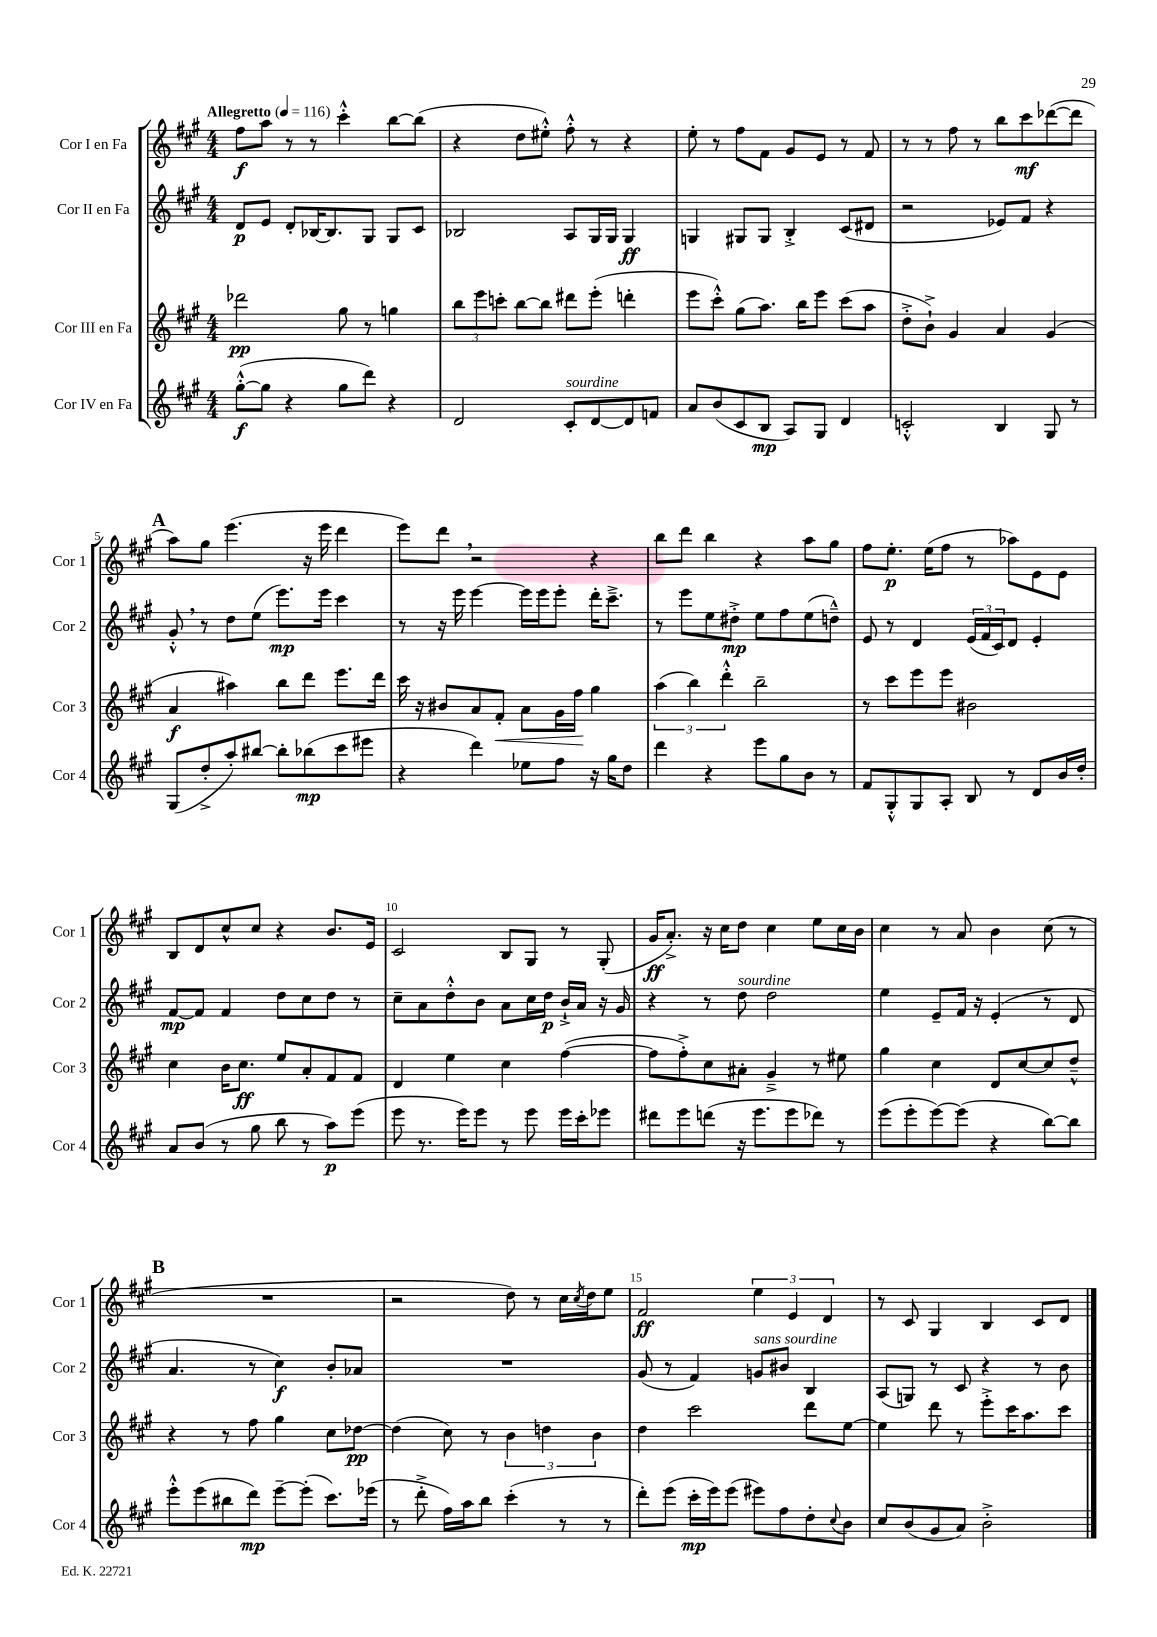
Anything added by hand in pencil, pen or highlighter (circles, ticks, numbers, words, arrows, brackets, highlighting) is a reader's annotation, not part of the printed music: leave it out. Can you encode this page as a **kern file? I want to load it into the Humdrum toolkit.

**kern	**dynam	**kern	**dynam	**kern	**dynam	**kern	**dynam
*part4	*part4	*part3	*part3	*part2	*part2	*part1	*part1
*staff4	*staff4	*staff3	*staff3	*staff2	*staff2	*staff1	*staff1
*I"Cor IV en Fa	*	*I"Cor III en Fa	*	*I"Cor II en Fa	*	*I"Cor I en Fa	*
*I'Cor 4	*	*I'Cor 3	*	*I'Cor 2	*	*I'Cor 1	*
*clefG2	*	*clefG2	*	*clefG2	*	*clefG2	*
*k[f#c#g#]	*	*k[f#c#g#]	*	*k[f#c#g#]	*	*k[f#c#g#]	*
*M4/4	*	*M4/4	*	*M4/4	*	*M4/4	*
*MM116	*	*MM116	*	*MM116	*	*MM116	*
=1	=1	=1	=1	=1	=1	=1	=1
!	!	!	!	!	!	!LO:TX:a:B:t=Allegretto	!
([8gg#'^^\L	f	2ddd-X\	pp	8d/L	p	8ff#\L	f
8gg#\J]	.	.	.	8e/J	.	8aa\J	.
4r	.	.	.	8d'/L	.	8r	.
.	.	.	.	[16B-X/K	.	8r	.
.	.	.	.	8.B-/]	.	.	.
8gg#\L	.	8gg#\	.	.	.	4ccc#'^^\	.
8ddd\J)	.	8r	.	8G#/J	.	.	.
4r	.	4ggn\	.	8G#/L	.	[8bb\L	.
.	.	.	.	8c#/J	.	(8bb\J]	.
=2	=2	=2	=2	=2	=2	=2	=2
2d/	.	12bb\L	.	2B-X/	.	4r	.
.	.	12eee\	.	.	.	.	.
.	.	12cccn'\J	.	.	.	.	.
.	.	[8bb\L	.	.	.	8dd\L	.
.	.	8bb\J]	.	.	.	8ee#X'^^\J)	.
!LO:TX:a:i:t=sourdine	!	!	!	!	!	!	!
8c#'/L	.	8ddd#X\L	.	8A/L	.	8ff#'^^\	.
[8d/	.	(8eee'\J	.	16G#/L	.	8r	.
.	.	.	.	16G#/JJ	.	.	.
8d/]	.	4dddn'\	.	4G#/	ff	4r	.
8fn/J	.	.	.	.	.	.	.
=3	=3	=3	=3	=3	=3	=3	=3
8a/L	.	8eee\L	.	4Gn/	.	8ee'\	.
(8b/	.	8ccc#'^^\J)	.	.	.	8r	.
8c#/	.	(8gg#\L	.	8G#X/L	.	8ff#\L	.
8B/J	mp	8.aa\J)	.	8G#/J	.	8f#\J	.
8A/L)	.	.	.	4B'^/	.	8g#/L	.
.	.	16bb\KL	.	.	.	.	.
8G#/J	.	8eee\J	.	.	.	8e/J	.
4d/	.	(8ccc#\L	.	(8c#/L	.	8r	.
.	.	8aa\J	.	8d#X/J	.	8f#/	.
=4	=4	=4	=4	=4	=4	=4	=4
2cn'^^/	.	8dd'^\L	.	2r	.	8r	.
.	.	8b`^\J)	.	.	.	8r	.
.	.	4g#/	.	.	.	8ff#\	.
.	.	.	.	.	.	8r	.
4B/	.	4a/	.	8e-X/L)	.	8bb\L	.
.	.	.	.	8f#/J	.	8ccc#\	mf
8G#/	.	(4g#/	.	4r	.	([8ddd-X\	.
8r	.	.	.	.	.	8ddd-\J]	.
!!LO:LB:g=z
!!LO:REH:place=s1:t=A
=5	=5	=5	=5	=5	=5	=5	=5
(8G#/L	.	4a/	f	8g#'^^,/	.	8aa\L)	.
8dd'^/	.	.	.	8r	.	8gg#\J	.
8aa'/)	.	4aa#X\)	.	8dd\L	.	(4.eee\	.
[8bb#X/J	.	.	.	(8ee\J	.	.	.
8bb#'\L]	.	8bb\L	.	8.eee\L)	mp	.	.
(8bb-X\	mp	8ddd\J	.	.	.	16r	.
.	.	.	.	16eee\Jk	.	16eee\	.
8ccc#\	.	8.eee\L	.	4ccc#\	.	4ddd\	.
8eee#X\J	.	.	.	.	.	.	.
.	.	16ddd\Jk	.	.	.	.	.
=6	=6	=6	=6	=6	=6	=6	=6
4r	.	16ccc#\	.	8r	.	8eee\L)	.
.	.	16r	.	.	.	.	.
.	.	8b#X/L	.	16r	.	8ddd,\J	.
.	.	.	.	16eee\	.	.	.
4ddd\)	.	8a/	.	[4eee\	.	2r	.
!	!	!	!LO:HP:b	!	!	!	!
.	.	8f#'/J	<	.	.	.	.
8ee-X\L	.	8a\L	.	16eee\LL]	.	.	.
.	.	.	.	16eee\J	.	.	.
8ff#\J	.	16g#\L	.	8eee'\J	.	.	.
.	.	16ff#\JJ	.	.	.	.	.
16r	.	4gg#\	[	16ddd'\KL	.	4r	.
16gg#\KL	.	.	.	8.ccc#~^\J	.	.	.
8dd\J	.	.	.	.	.	.	.
=7	=7	=7	=7	=7	=7	=7	=7
4ddd\	.	(6aa\	.	8r	.	8bb\L	.
.	.	.	.	8eee\L	.	8ddd\J	.
.	.	6bb\)	.	.	.	.	.
4r	.	.	.	8ee\	.	4bb\	.
.	.	6ddd'^^\	.	.	.	.	.
.	.	.	.	8dd#X'^\J	mp	.	.
8eee\L	.	2bb~\	.	8ee\L	.	4r	.
8gg#\	.	.	.	8ff#\	.	.	.
8b\J	.	.	.	(8ee\	.	8aa\L	.
8r	.	.	.	8ddn~^^\J)	.	8gg#\J	.
=8	=8	=8	=8	=8	=8	=8	=8
8f#/L	.	8r	.	8e/	.	8ff#\L	.
8G#'^^/	.	8ccc#\L	.	8r	.	8.ee'\J	p
8G#/	.	8eee\	.	4d/	.	.	.
.	.	.	.	.	.	(16ee\KL	.
8A'/J	.	8eee\J	.	.	.	8ff#\J	.
8B/	.	2b#X\	.	(24e/LL	.	8r	.
.	.	.	.	24f#/	.	.	.
.	.	.	.	24c#/J)	.	.	.
8r	.	.	.	8d/J	.	8aa-X\L)	.
8d/L	.	.	.	4e'/	.	8e\	.
16b/L	.	.	.	.	.	8e\J	.
16dd'/JJ	.	.	.	.	.	.	.
!!LO:LB:g=z
=9	=9	=9	=9	=9	=9	=9	=9
8a/L	.	4cc#\	.	[8f#/L	mp	8B/L	.
(8b/J	.	.	.	8f#/J]	.	8d/	.
8r	.	16b\KL	.	4f#/	.	8cc#^^/	.
.	.	8.cc#\J	ff	.	.	.	.
8gg#\	.	.	.	.	.	8cc#/J	.
8bb\	.	8ee/L	.	8dd\L	.	4r	.
8r	.	8a'/	.	8cc#\	.	.	.
8aa\L)	p	8f#/	.	8dd\J	.	8.b/L	.
(8eee\J	.	8f#/J	.	8r	.	.	.
.	.	.	.	.	.	16e/Jk	.
=10	=10	=10	=10	=10	=10	=10	=10
8eee\	.	4d/	.	8cc#~\L	.	2c#/	.
8.r	.	.	.	8a\	.	.	.
.	.	4ee\	.	8dd'^^\	.	.	.
16eee\KL)	.	.	.	.	.	.	.
8eee\J	.	.	.	8b\J	.	.	.
8r	.	4cc#\	.	8a\L	.	8B/L	.
8eee\	.	.	.	16cc#\L	.	8G#/J	.
.	.	.	.	16dd\JJ	p	.	.
16eee\LL	.	([4ff#\	.	16b`^/LL	.	8r	.
16ccc#'\J	.	.	.	16a/JJ	.	.	.
8eee-X\J	.	.	.	16r	.	(8G#'/	.
.	.	.	.	16g#/	.	.	.
=11	=11	=11	=11	=11	=11	=11	=11
8ddd#X\L	.	8ff#\L]	.	4r	.	16g#/KL	ff
.	.	.	.	.	.	8.a'^/J)	.
8eee\	.	8ff#'^\)	.	.	.	.	.
(8dddn\J	.	8cc#\	.	8r	.	16r	.
.	.	.	.	.	.	16cc#\KL	.
!	!	!	!	!LO:TX:a:i:t=sourdine	!	!	!
16r	.	8a#X'\J	.	8dd\	.	8dd\J	.
8.eee\L	.	.	.	.	.	.	.
.	.	4g#~^/	.	2dd\	.	4cc#\	.
8eee\	.	.	.	.	.	.	.
8ddd-X\J)	.	8r	.	.	.	8ee\L	.
8r	.	8ee#X\	.	.	.	16cc#\L	.
.	.	.	.	.	.	16b\JJ	.
=12	=12	=12	=12	=12	=12	=12	=12
(8eee\L	.	4gg#\	.	4ee\	.	4cc#\	.
8eee'\	.	.	.	.	.	.	.
[8eee\)	.	4cc#\	.	8e~/L	.	8r	.
(8eee\J]	.	.	.	16f#/Jk	.	8a/	.
.	.	.	.	16r	.	.	.
4r	.	8d/L	.	(4e'/	.	4b\	.
.	.	[8cc#/	.	.	.	.	.
[8bb\L)	.	8cc#/]	.	8r	.	(8cc#\	.
8bb\J]	.	8dd~^^/J	.	8d/	.	8r	.
!!LO:LB:g=z
!!LO:REH:place=s1:t=B
=13	=13	=13	=13	=13	=13	=13	=13
8eee'^^\L	.	4r	.	4.a/	.	1r	.
(8eee\	.	.	.	.	.	.	.
8bb#X\	.	8r	.	.	.	.	.
8ddd\J)	mp	8ff#\	.	8r	.	.	.
[8eee~\L	.	4gg#\	.	4cc#\)	f	.	.
(8eee'\J]	.	.	.	.	.	.	.
8.ccc#\L)	.	8cc#\L	.	8b'/L	.	.	.
.	.	[8dd-X\J	pp	8a-X/J	.	.	.
(16eee-X\Jk	.	.	.	.	.	.	.
=14	=14	=14	=14	=14	=14	=14	=14
8r	.	(4dd-\]	.	1r	.	2r	.
8ddd'^\	.	.	.	.	.	.	.
16ff#\LL)	.	8cc#\)	.	.	.	.	.
16aa\J	.	.	.	.	.	.	.
8bb\J	.	8r	.	.	.	.	.
(4ccc#'\	.	6b\	.	.	.	8dd\)	.
.	.	.	.	.	.	8r	.
.	.	6ddn\	.	.	.	.	.
8r	.	.	.	.	.	16cc#\LL	.
.	.	.	.	.	.	8qcc#/	.
.	.	.	.	.	.	16dd\J	.
.	.	6b\	.	.	.	.	.
8r	.	.	.	.	.	8ee\J	.
=15	=15	=15	=15	=15	=15	=15	=15
8ddd'\L)	.	4dd\	.	(8g#/	.	2f#/	ff
(8eee\J	.	.	.	8r	.	.	.
16ccc#'\LL	mp	2ccc#\	.	4f#/)	.	.	.
16eee\J)	.	.	.	.	.	.	.
(8eee\J	.	.	.	.	.	.	.
!	!	!	!	!LO:TX:a:i:t=sans sourdine	!	!	!
8eee#X\L)	.	.	.	8gn/L	.	6ee\	.
8ff#\	.	.	.	8b#X/J	.	.	.
.	.	.	.	.	.	6e/	.
8dd'\	.	8ddd\L	.	4B/	.	.	.
.	.	.	.	.	.	6d/	.
8qqcc#/	.	.	.	.	.	.	.
8b\J	.	[8ee\J	.	.	.	.	.
=16	=16	=16	=16	=16	=16	=16	=16
8cc#/L	.	4ee\]	.	(8A/L	.	8r	.
(8b/	.	.	.	8Gn/J)	.	8c#/	.
8g#/	.	8ddd\	.	8r	.	4G#/	.
8a/J)	.	8r	.	8c#/	.	.	.
2b'^\	.	8eee'^\L	.	4r	.	4B/	.
.	.	16ccc#\K	.	.	.	.	.
.	.	8.aa\	.	.	.	.	.
.	.	.	.	8r	.	8c#/L	.
.	.	8ccc#\J	.	8b\	.	8d/J	.
==	==	==	==	==	==	==	==
*-	*-	*-	*-	*-	*-	*-	*-
